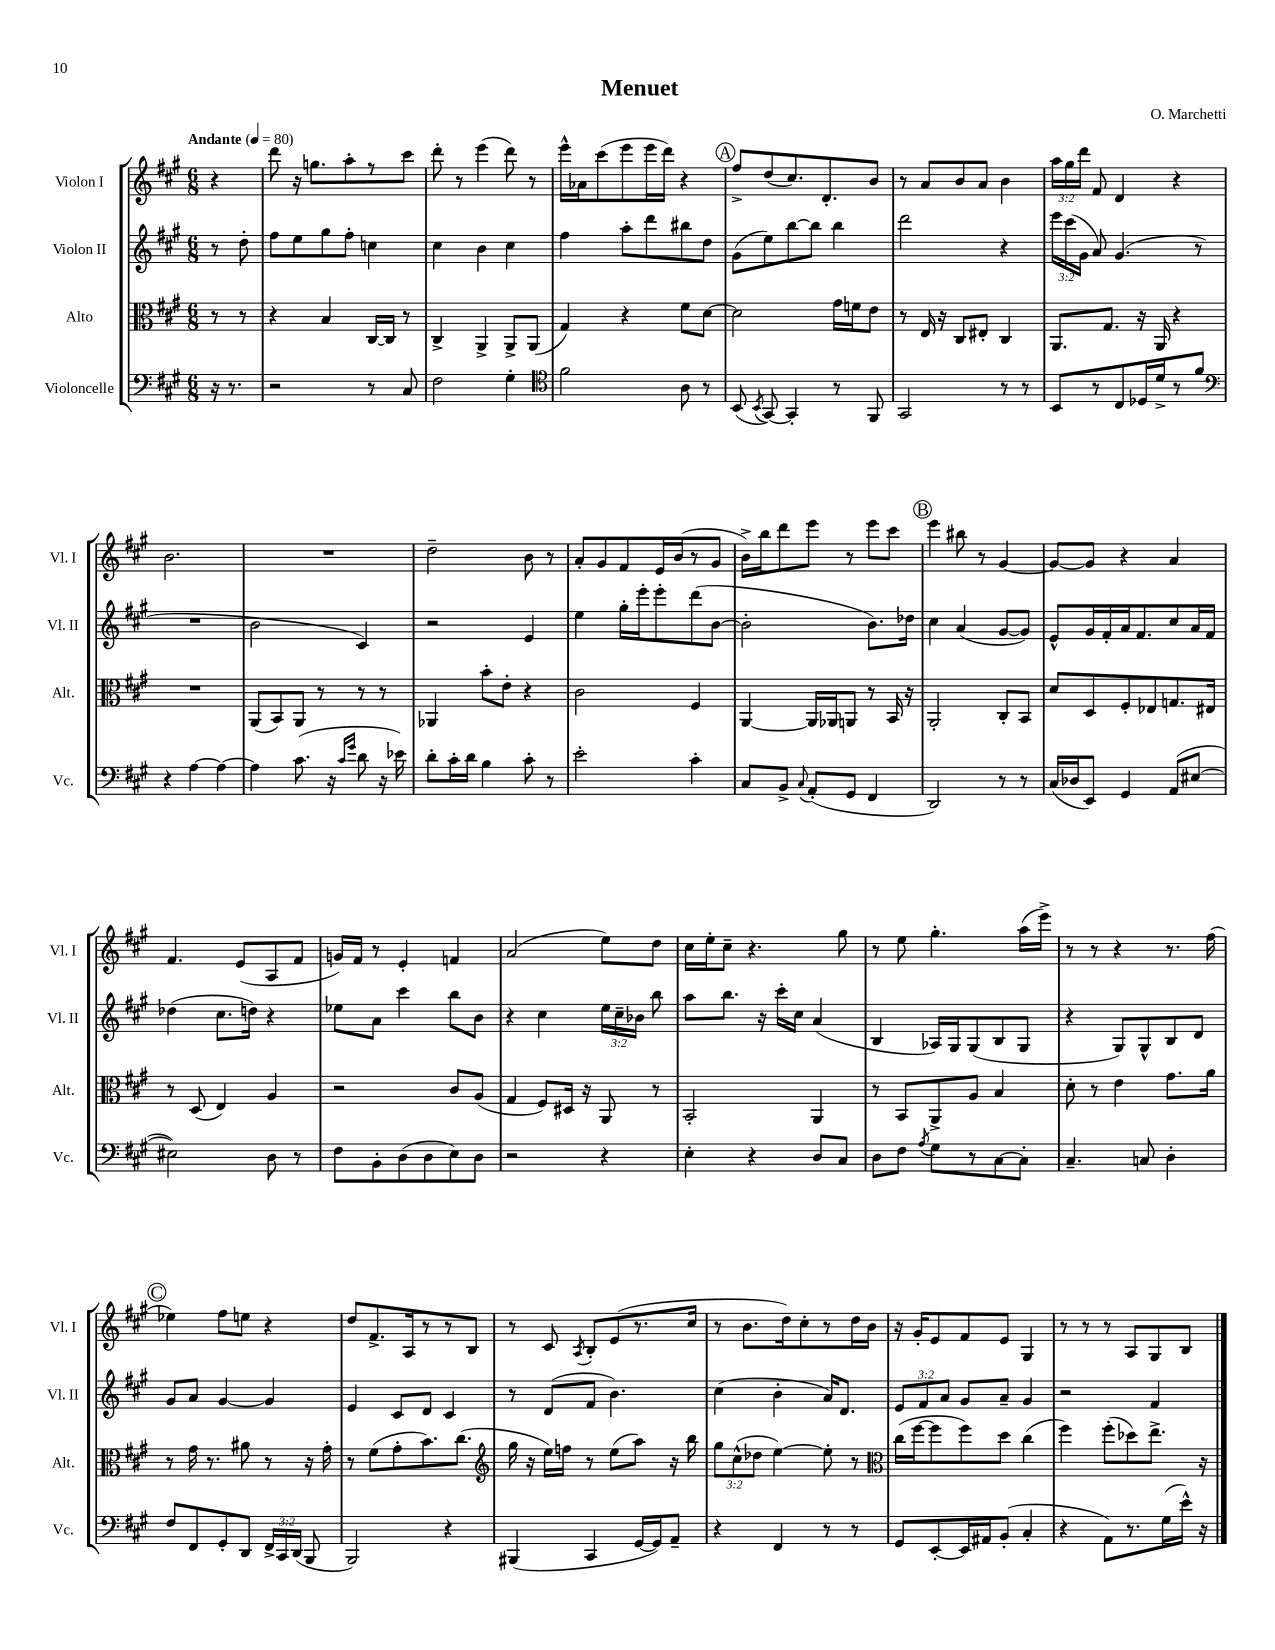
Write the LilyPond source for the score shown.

\header { title = "Menuet" composer = "O. Marchetti" }
<<
\new StaffGroup <<
\new Staff = "s0" \with { instrumentName = "Violon I" shortInstrumentName = "Vl. I" } {
    \clef treble \key a \major \numericTimeSignature \time 6/8 \override Staff.TupletNumber.text = #tuplet-number::calc-fraction-text \partial 4 \tempo "Andante" 4 = 80
    \autoBeamOff r4 |
    d'''8 r16 g''8.[ a''8-. r8 cis'''8] |
    d'''8-. r8 e'''4( d'''8) r8 |
    e'''16[-^ aes'16 cis'''8( e'''8 e'''16 d'''16]) r4 |
    \mark \markup { \circle "A" } fis''8[-> d''8( cis''8.) d'8.-. b'8] |
    r8 a'8[ b'8 a'8] b'4 |
    \tuplet 3/2 { a''16[ gis''16 d'''16] } fis'8 d'4 r4 |
    b'2. |
    R2. |
    d''2-- b'8 r8 |
    a'8[-. gis'8 fis'8 e'16 b'16( r8 gis'8] |
    b'16[->) b''16 d'''8 e'''8] r8 e'''8[ cis'''8] |
    \mark \markup { \circle "B" } e'''4 bis''8 r8 gis'4~ |
    gis'8[~ gis'8] r4 a'4 |
    fis'4. e'8[( a8 fis'8] |
    g'16[) fis'16] r8 e'4-. f'4 |
    a'2( e''8[) d''8] |
    cis''16[ e''16-. cis''8]-- r4. gis''8 |
    r8 e''8 gis''4.-. a''16[( e'''16]->) |
    r8 r8 r4 r8. fis''16( |
    \mark \markup { \circle "C" } ees''4) fis''8[ e''8] r4 |
    d''8[ fis'8.-> a16 r8 r8 b8] |
    r8 cis'8 \acciaccatura { a8 } b8[-. e'8( r8. cis''16] |
    r8 b'8.[ d''16) cis''8-. r8 d''16 b'16] |
    r16 gis'16[-. e'8 fis'8 e'8] gis4 |
    r8 r8 r8 a8[ gis8 b8] \bar "|." |
}
\new Staff = "s1" \with { instrumentName = "Violon II" shortInstrumentName = "Vl. II" } {
    \clef treble \key a \major \numericTimeSignature \time 6/8 \override Staff.TupletNumber.text = #tuplet-number::calc-fraction-text \partial 4
    \autoBeamOff r8 d''8-. |
    fis''8[ e''8 gis''8 fis''8]-. c''4 |
    cis''4 b'4 cis''4 |
    fis''4 a''8[-. d'''8 bis''8 d''8] |
    \mark \markup { \circle "A" } gis'8[( e''8) b''8~ b''8] b''4 |
    d'''2 r4 |
    \tuplet 3/2 { e'''16[ cis'''16( gis'16] } a'8) gis'4.( r8 |
    R2. |
    b'2 cis'4) |
    r2 e'4 |
    e''4 gis''16[-. e'''16-. e'''8-. d'''8( b'8]~ |
    b'2-. b'8.[) des''16] |
    \mark \markup { \circle "B" } cis''4 a'4( gis'8[~ gis'8]) |
    e'8[-^ gis'16 fis'16-. a'16 fis'8. cis''8 a'16 fis'16] |
    des''4( cis''8.[ d''16]) r4 |
    ees''8[ a'8] cis'''4 b''8[ b'8] |
    r4 cis''4 \tuplet 3/2 { e''16[ cis''16-- bes'16] } b''8 |
    a''8[ b''8.] r16 cis'''16[-. cis''16] a'4( |
    b4 aes16[) gis16 gis8( b8 gis8] |
    r4 gis8[) gis8-^ b8 d'8] |
    \mark \markup { \circle "C" } gis'8[ a'8] gis'4~ gis'4 |
    e'4 cis'8[ d'8] cis'4 |
    r8 d'8[( fis'8] b'4.) |
    cis''4( b'4-. a'16[) d'8.] |
    \tuplet 3/2 { e'8[ fis'8 a'8] } gis'8[ a'8]-- gis'4 |
    r2 fis'4 \bar "|." |
}
\new Staff = "s2" \with { instrumentName = "Alto" shortInstrumentName = "Alt." } {
    \clef alto \key a \major \numericTimeSignature \time 6/8 \override Staff.TupletNumber.text = #tuplet-number::calc-fraction-text \partial 4
    \autoBeamOff r8 r8 |
    r4 b4 cis16[~ cis16] r8 |
    cis4-> a,4-> a,8[-> a,8]( |
    gis4) r4 fis'8[ d'8]~ |
    \mark \markup { \circle "A" } d'2 gis'16[ f'16 e'8] |
    r8 e16 r16 cis8[ eis8]-. cis4 |
    a,8.[ gis8.] r16 a,16 r4 |
    R2. |
    a,8[( b,8) a,8] r8 r8 r8 |
    aes,4 b'8[-. e'8]-. r4 |
    cis'2 fis4 |
    a,4~ a,16[ aes,16 a,8] r8 b,16 r16 |
    \mark \markup { \circle "B" } a,2-. cis8[-. b,8] |
    d'8[ d8 fis8-. ees8 g8. eis16] |
    r8 d8( e4) a4 |
    r2 cis'8[ a8]( |
    gis4 fis8[) dis16] r16 a,8 r8 |
    b,2-. a,4 |
    r8 b,8[ a,8-> a8] b4 |
    d'8-. r8 e'4 gis'8.[ a'16] |
    \mark \markup { \circle "C" } r8 gis'16 r8. ais'8 r8 r16 gis'16-. |
    r8 fis'8[( gis'8-. b'8.) cis''8.]( |
    \clef treble gis''16 r16 e''16[) f''16] r8 e''8[( a''8]) r16 b''16 |
    \tuplet 3/2 { gis''8[ cis''8-^( des''8] } e''4~) e''8-. r8 |
    \clef alto cis''16[( fis''16~ fis''8 fis''8) d''8] cis''4( |
    fis''4) fis''8[-.( des''8) e''8.]-> r16 \bar "|." |
}
\new Staff = "s3" \with { instrumentName = "Violoncelle" shortInstrumentName = "Vc." } {
    \clef bass \key a \major \numericTimeSignature \time 6/8 \override Staff.TupletNumber.text = #tuplet-number::calc-fraction-text \partial 4
    \autoBeamOff r16 r8. |
    r2 r8 cis8 |
    fis2 gis4-. |
    \clef tenor fis'2 a8 r8 |
    \mark \markup { \circle "A" } b,8( \acciaccatura { b,8 } gis,8~) gis,4-. r8 fis,8 |
    gis,2 r8 r8 |
    b,8[ r8 cis8 des16 d'16-> r8 fis'8] |
    \clef bass r4 a4~ a4~ |
    a4 cis'8.( r16 \grace { cis'16[ gis'16] } d'8 r16 ees'16) |
    d'8[-. cis'16-. d'16] b4 cis'8-. r8 |
    e'2-. cis'4-. |
    cis8[ b,8]-> \appoggiatura { cis8 } a,8[-.( gis,8] fis,4 |
    \mark \markup { \circle "B" } d,2) r8 r8 |
    cis16[( des16 e,8]) gis,4 a,8[( eis8]~ |
    eis2) d8 r8 |
    fis8[ b,8-. d8( d8 e8) d8] |
    r2 r4 |
    e4-. r4 d8[ cis8] |
    d8[ fis8] \acciaccatura { a8 } gis8[ r8 cis8~ cis8]-. |
    cis4.-- c8 d4-. |
    \mark \markup { \circle "C" } fis8[ fis,8 gis,8-. d,8] \tuplet 3/2 { fis,16[-> cis,16 d,16]( } b,,8 |
    b,,2) r4 |
    bis,,4( cis,4 gis,16[~ gis,16) a,8]-- |
    r4 fis,4 r8 r8 |
    gis,8[ e,8~-. e,16 ais,16 b,8]-.( cis4-. |
    r4 a,8[) r8. gis16( e'16]-^) r16 \bar "|." |
}
>>
>>
\layout { \context { \Score \remove "Bar_number_engraver" } }
